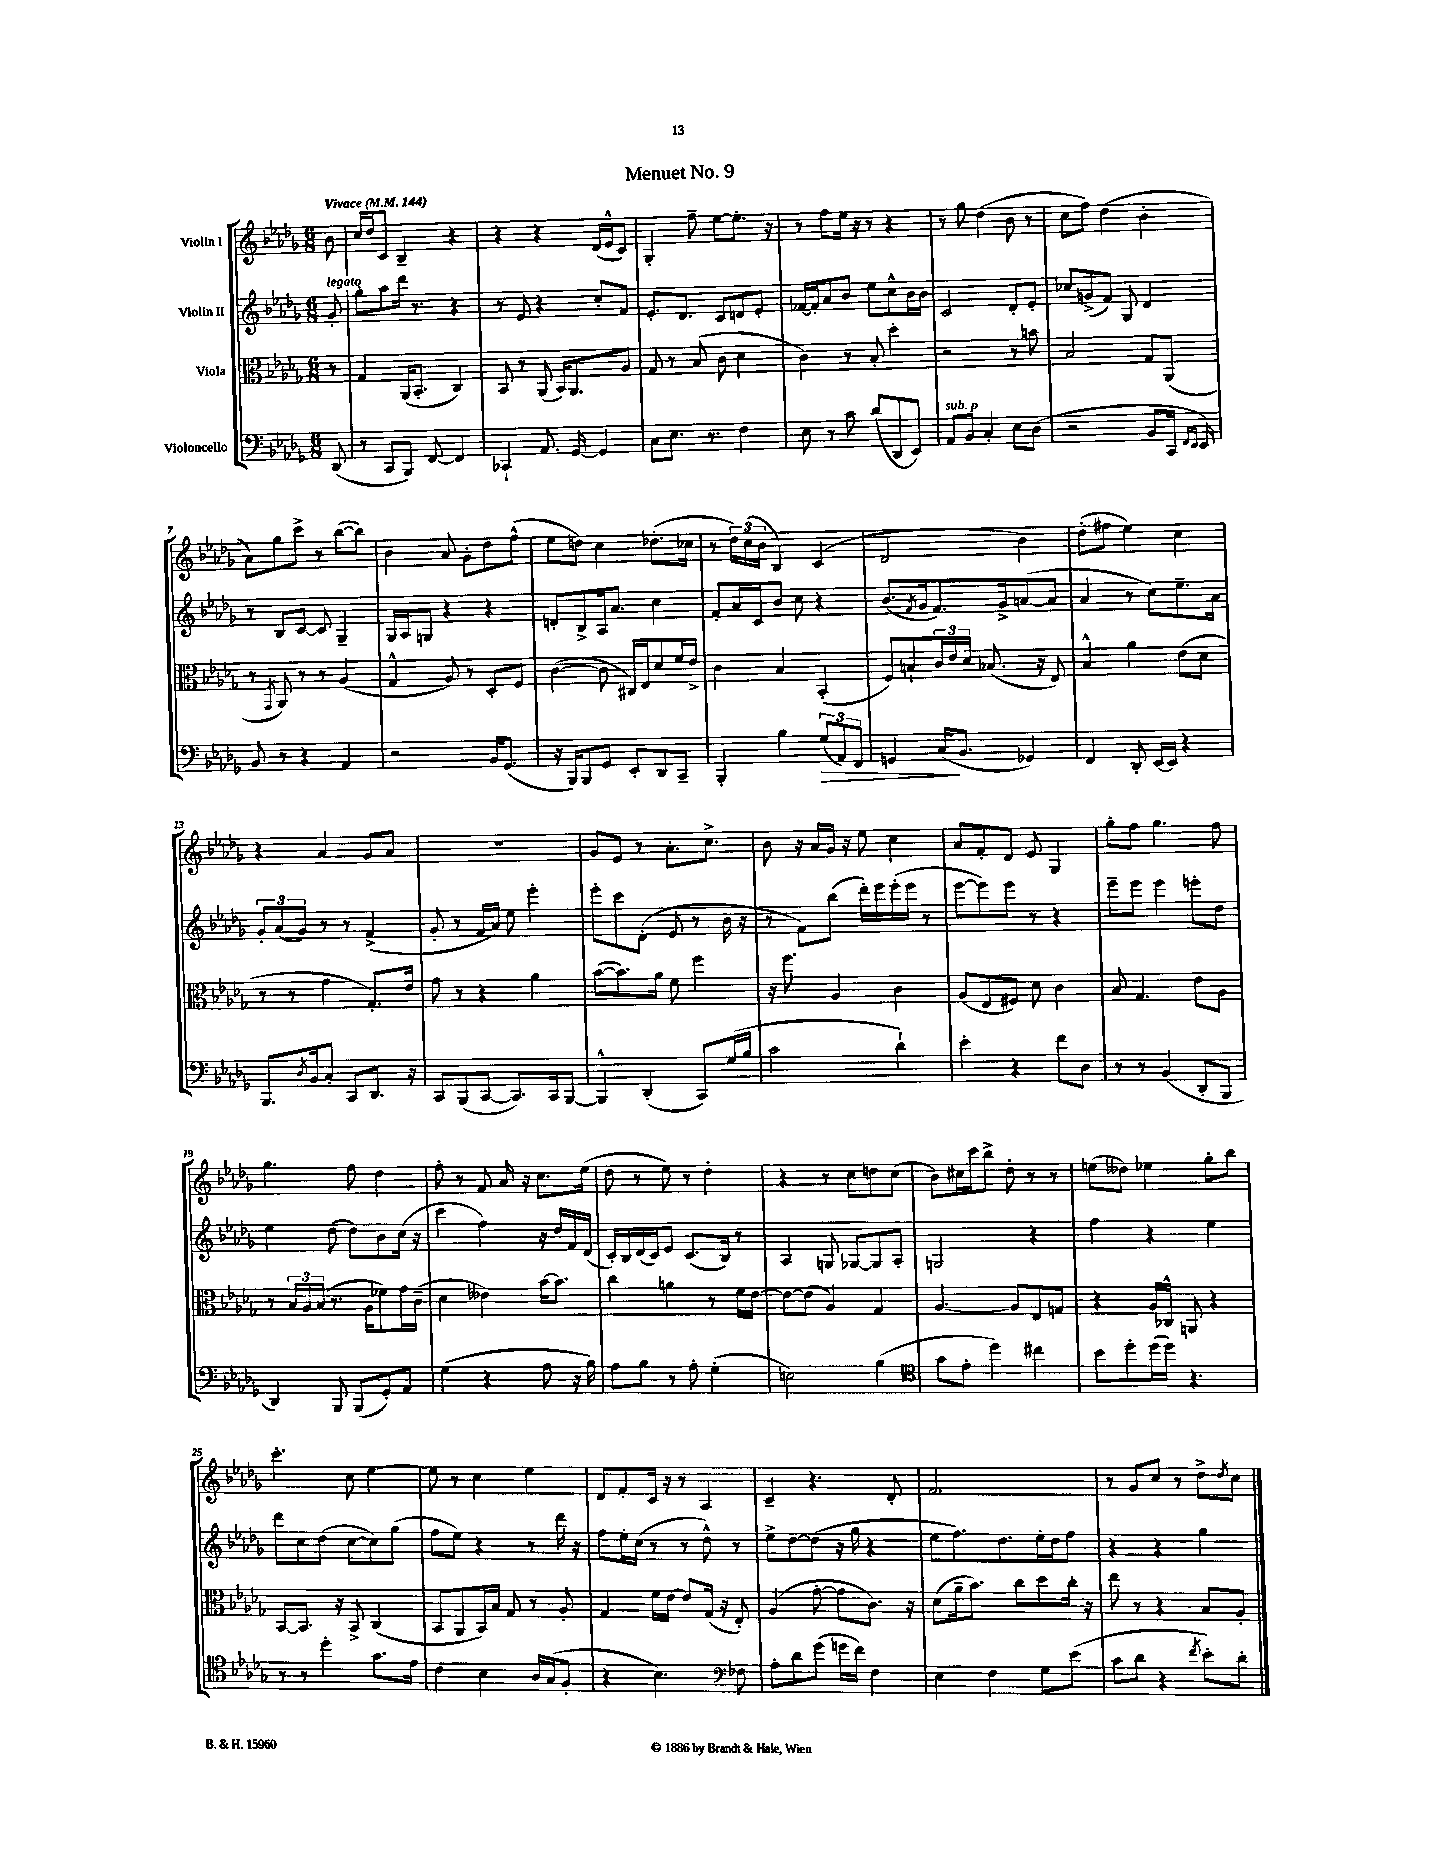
\header { title = "Menuet No. 9" }
<<
\new StaffGroup <<
\new Staff = "s0" \with { instrumentName = "Violin I" } {
    \clef treble \key des \major \numericTimeSignature \time 6/8 \partial 8 \tempo "Vivace" 4 = 144
    bes'8 |
    c''16 des''16 c'8 bes4-- r4 |
    r4 r4 des'16( ees'16-^ c'8) |
    ges4-. f''8-- ees''8~ ees''8.-. r16 |
    r8 f''8 ees''16 r16 r8 r4 |
    r8 ges''8 des''4( bes'8 r8 |
    c''8 f''8) des''4( bes'4-. |
    aes'8) ges''8 c'''8-> r8 bes''8~( bes''8) |
    bes'4 aes'8 ges'8-. des''8 f''8-^( |
    ees''8 d''8) c''4 des''8.-.( ces''16 |
    r8 \tuplet 3/2 { des''16) c''16( bes'16 } bes4) c'4( |
    des'2 bes'4) |
    des''8-.( fis''8 ees''4) c''4 |
    r4 aes'4 ges'8 aes'8 |
    R2. |
    ges'8 ees'8 r8 aes'8.-. c''8.-> |
    bes'8 r16 aes'16 ges'16 r16 ees''8 c''4 |
    aes'8 f'8-. des'8 ees'8 ges4 |
    ges''8-. f''8 ges''4. f''8 |
    ges''4. f''8 des''4 |
    f''8-. r8 f'8 aes'16 r16 c''8. ees''16( |
    des''8 r8 ees''8) r8 des''4-. |
    r4 r8 c''8 d''8 c''8( |
    bes'8) cis''16 c'''16 bes''8-> des''8-. r8 r8 |
    e''8( deses''8) ees''4 ges''8-. bes''8 |
    c'''4.-. c''8 ees''4~ |
    ees''8 r8 c''4 ees''4 |
    des'8 f'8-. c'16 r16 r8 aes4 |
    c'4-- r4. des'8-. |
    f'2. |
    r8 ges'8 c''8 r8 des''8-> \acciaccatura { des''8 } c''8 \bar "|." |
}
\new Staff = "s1" \with { instrumentName = "Violin II" } {
    \clef treble \key des \major \numericTimeSignature \time 6/8 \partial 8
    ges'8-.^\markup { \italic "legato" } |
    ges''8-. aes''8 des'''16 r8. r4 |
    r8 ees'8 r4 c''8-. f'8 |
    ees'8.-. des'8. c'8 d'8 ees'8-. |
    fes'16~ fes'16-. aes'8 bes'8 ees''8 c''8-^ bes'16 bes'16 |
    c'2 des'8-. ees'8-. |
    ces''8 g'8->( f'8) ges8 des'4 |
    r8 bes8 c'8~ c'8 ges4-- |
    ges16 aes16 g8 r4 r4 |
    d'8-. bes8-> aes16 aes'8. c''4 |
    f'8-. aes'16 c'16 bes'8 c''8 r4 |
    bes'8.( \acciaccatura { f'8 } ges'16 f'8.) ges'16-> a'8~( a'8 |
    aes'4 r8 c''8) ees''8.-- aes'16 |
    \tuplet 3/2 { ges'8-. aes'8( ges'8) } r8 r8 f'4->( |
    ges'8-. r8 f'16 aes'16) ees''8 ees'''4-. |
    ees'''8-. c'''8 des'8-.( ees'8 r8 bes'16 r16 |
    r8 f'8) bes''8( des'''16-.) ees'''16 ees'''16-.( ees'''16 r8 |
    ees'''8~ ees'''8) ees'''8 r8 r4 |
    ees'''8-- ees'''8 ees'''4 e'''8-. des''8 |
    ees''4 des''8( des''8) bes'8 c''16( r16 |
    c'''4 f''4) r16 des''16 f'16 des'16( |
    c'16-.) bes16 des'16( c'16) ees'8 c'8.( bes16) r8 |
    aes4 g8 ges8~ ges8 aes8-. |
    g2 r4 |
    f''4 r4 ees''4 |
    des'''8 c''8 des''8( c''8~ c''8) ges''8( |
    f''8 ees''8) r4 r8 des'''16 r16 |
    f''8 ees''16-. c''16( r8 r8 des''8-^) r8 |
    ees''8-> des''8~ des''8( r16 ges''16 r4 |
    ees''8 f''8.) des''8. ees''16-. des''16 f''8 |
    r4 r4 ges''4 \bar "|." |
}
\new Staff = "s2" \with { instrumentName = "Viola" } {
    \clef alto \key des \major \numericTimeSignature \time 6/8 \partial 8
    r8 |
    ges4 aes,16( bes,8.-. c4) |
    bes,8 r8 aes,8( bes,16) aes,8. aes8 |
    ges8 r8 bes8( c'8 des'4 |
    c'4) r8 bes8-. des''4-. |
    r2 r8 b'8 |
    bes2 ges8 aes,8( |
    r8 \acciaccatura { ges,8 } aes,8) r8 r8 aes4( |
    ges4-^ aes8) r8 des8-. f8 |
    c'4~( c'8 cis16) ees16 des'8 f'16 ees'16-> |
    c'4 bes4 bes,4-.( |
    f8) b8-! \tuplet 3/2 { c'16 ees'16 des'16 } bes8.( r16 ees8) |
    bes4-^ aes'4 ees'8( des'8 |
    r8 r8 ges'4 ges8.-.) ees'16 |
    ges'8 r8 r4 aes'4 |
    bes'8~( bes'8.) aes'16 f'8 f''4 |
    r16 f''8. aes4 c'4 |
    aes8( ees8 fis8) des'8 c'4 |
    bes8 ges4. ees'8 aes8 |
    r8 \tuplet 3/2 { bes16 aes16 bes16( } r8. aes16 fes'8) ges'16 c'16--( |
    des'4 eeses'4) bes'16~ bes'8. |
    c''4 a'4 r8 f'16 ees'16~ |
    ees'8~ ees'8( aes4) ges4 |
    aes4.~ aes8 ees8 g8 |
    r4 aes16 ces16-^ a,8 r4 |
    bes,8~ bes,8. r16 bes,8-> c4( |
    bes,8 aes,8 bes,16) bes16 ges8 r8 aes8-. |
    ges4 f'16 ees'16~ ees'8 ges16( r16 ees8-.) |
    aes4( ges'8~-. ges'8 c'8.) r16 |
    des'8( aes'16-- bes'8.) c''8 des''8 c''16-. r16 |
    ees''8 r8 r4 bes8 aes8-. \bar "|." |
}
\new Staff = "s3" \with { instrumentName = "Violoncello" } {
    \clef bass \key des \major \numericTimeSignature \time 6/8 \partial 8
    des,8( |
    r8 c,8 bes,,8) f,8~ f,4 |
    ces,4-! aes,8. ges,16~ ges,4 |
    c8 ees8. r8. f4 |
    ees8 r8 c'8 des'8( des,8 ees,8) |
    aes,8^\markup { \italic "sub. p" } bes,8 c4-. ees8 des8( |
    r2 bes,8 c,16 \grace { f,16 ees,16 } ees,16) |
    bes,8 r8 r4 aes,4 |
    r2 bes,16 ges,8.( |
    r16 bes,,16) bes,,8 ges,8 ees,8-. des,8 c,8-- |
    bes,,4-. bes4 \tuplet 3/2 { ges8\>( aes,8) f,8 } |
    g,4 c16\!( bes,8. ges,4) |
    f,4 des,8-. ees,16~ ees,16 r4 |
    bes,,8. \acciaccatura { des8 } bes,16 c8-. c,8 des,8. r16 |
    c,8 bes,,8( c,8~ c,8.) c,16 bes,,8~ |
    bes,,4-^ des,4-.( c,8) ges16( bes16 |
    c'2 des'4-!) |
    ees'4-. r4 f'8 des8 |
    r8 r8 bes,4( des,8-. bes,,8 |
    des,4) bes,,8 bes,,8( ges,8-.) aes,8 |
    ges4( r4 aes8 r16 bes16) |
    aes8 bes8 r8 aes8-. ges4-.( |
    e2) bes4( |
    \clef tenor ges'8 ees'8-. des''4) cis''4 |
    bes'8 des''8-. des''16( des''16) r4. |
    r8 r8 des''4-. ges'8. ees'16 |
    c'4 bes4 aes16 ges16( f8-. |
    r4 bes4.) \clef bass fes8 |
    aes8-. des'8 ges'8( g'16 f'16) f4 |
    ees4 f4 ges8 ees'8( |
    c'8 des'8 r4 \acciaccatura { f'8 } ees'8-.) des'8-. \bar "|." |
}
>>
>>
